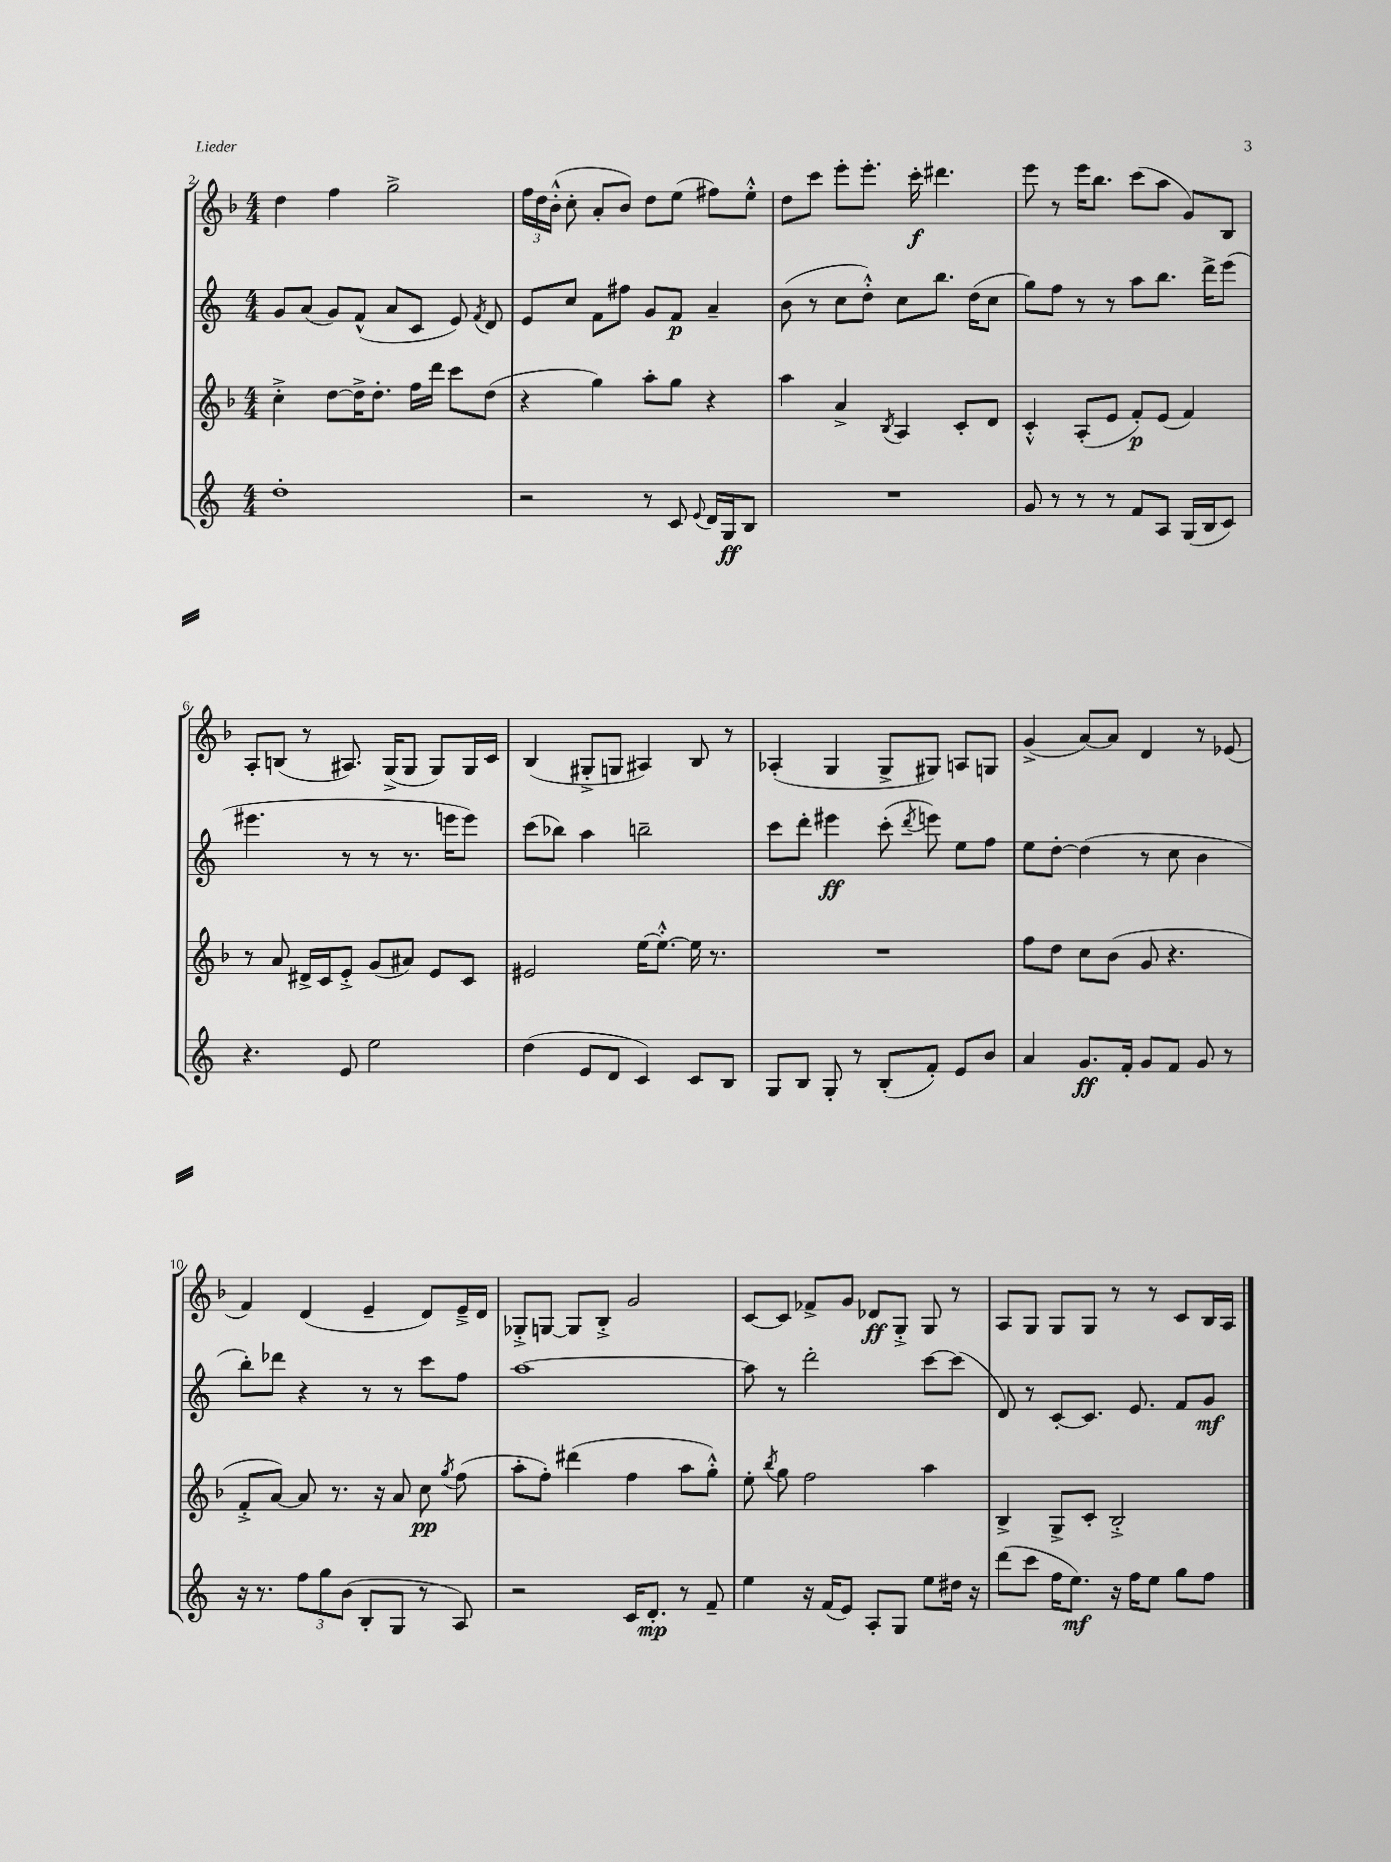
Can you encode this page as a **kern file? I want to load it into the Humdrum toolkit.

**kern	**kern	**kern	**kern
*staff4	*staff3	*staff2	*staff1
*clefG2	*clefG2	*clefG2	*clefG2
*k[]	*k[b-]	*k[]	*k[b-]
*M4/4	*M4/4	*M4/4	*M4/4
1dd'	4cc'^	8g	4dd
.	.	(8a	.
.	[8dd	8g)	4ff
.	16dd^]	(8f^^	.
.	8.dd'	.	.
.	.	8a	2gg^
.	16ff	8c	.
.	16ddd	.	.
.	8ccc	8e)	.
.	.	8qf	.
.	(8dd	8d	.
=	=	=	=
2r	4r	8e	24ff
.	.	.	24dd
.	.	.	(24b-'^^
.	.	8cc	8cc'
.	4gg)	8f	8a'
.	.	8ff#	8b-)
8r	8aa'	8g	8dd
8c	8gg	8f	(8ee
8qqe	.	.	.
16d	4r	4a~	8ff#)
16G	.	.	.
8B	.	.	8ee'^^
=	=	=	=
1r	4aa	(8b	8dd
.	.	8r	8ccc
.	4a^	8cc	8eee'
.	.	8dd'^^)	8.eee'
.	8qB-	.	.
.	4A	8cc	.
.	.	.	16ccc'
.	.	8.bb	4.ddd#
.	8c'	.	.
.	.	(16dd	.
.	8d	8cc	.
=	=	=	=
8g	4c'^^	8gg)	8eee
8r	.	8ff	8r
8r	(8A'	8r	16eee
.	.	.	8.bb-
8r	8e	8r	.
8f	8f')	8aa	(8ccc
8A	(8e	8.bb	8aa
(16G	4f)	.	8g)
16B	.	16ddd^	.
8c)	.	(8eee	8B-
=	=	=	=
4.r	8r	4.eee#	8A'
.	8a	.	(8B
.	16d#^	.	8r
.	16c	.	.
8e	8e'^	8r	8.A#)
2ee	(8g	8r	.
.	.	.	(16G^
.	8a#)	8.r	8G
.	8e	.	8G)
.	.	16eee	.
.	8c	8eee)	16G
.	.	.	16c
=	=	=	=
(4dd	2e#	(8ccc	(4B-
.	.	8bb-)	.
8e	.	4aa	8G#'^
8d	.	.	8G
4c)	[16ee	2bb~	4A#)
.	8.ee'^^_	.	.
8c	16ee]	.	8B-
.	8.r	.	.
8B	.	.	8r
=	=	=	=
8G	1r	8ccc	(4A-'
8B	.	8ddd'	.
8G'	.	4eee#	4G
8r	.	.	.
(8B'	.	(8ccc'	8G^
.	.	8qddd	.
8f')	.	8eee)	8G#)
8e	.	8ee	8A
8b	.	8ff	8G
=	=	=	=
4a	8ff	8ee	(4g^
.	8dd	[8dd'	.
8.g	8cc	(4dd]	[8a)
.	(8b-	.	8a]
16f'	.	.	.
8g	8g	8r	4d
8f	4.r	8cc	.
8g	.	4b	8r
8r	.	.	(8e-
=	=	=	=
16r	8f'^	8bb')	4f)
8.r	.	.	.
.	[8a)	8ddd-	.
12ff	8a]	4r	(4d
12gg	.	.	.
.	8.r	.	.
(12b	.	.	.
8B'	.	8r	4e~
.	16r	.	.
8G	8a	8r	.
8r	8cc	8ccc	8d)
.	8qgg	.	.
8A)	(8ff	8ff	16e~^
.	.	.	16d
=	=	=	=
2r	8aa'	[1aa	8G-'^
.	8ff')	.	[8G
.	(4ddd#	.	8G]
.	.	.	8B-'^
16c	4ff	.	2g
8.d'	.	.	.
8r	8aa	.	.
8f~	8gg'^^)	.	.
=	=	=	=
4ee	8ee'	8aa]	[8c
.	8qbb-	.	.
.	8gg	8r	8c]
16r	2ff	2ddd'	8f-^
(16f	.	.	.
8e)	.	.	8g
8A'	.	.	8d-
8G	.	.	8G'^
8ee	4aa	[8ccc	8G
16dd#	.	(8ccc]	8r
16r	.	.	.
=	=	=	=
(8ddd	4B-^	8d)	8A
8ccc	.	8r	8G
16ff	8G^	[8c'	8G
8.ee)	.	.	.
.	8c'	8.c]	8G
16r	2B-'^	.	8r
16ff	.	8.e	.
8ee	.	.	8r
8gg	.	8f	8c
8ff	.	8g	16B-
.	.	.	16A
==	==	==	==
*-	*-	*-	*-
